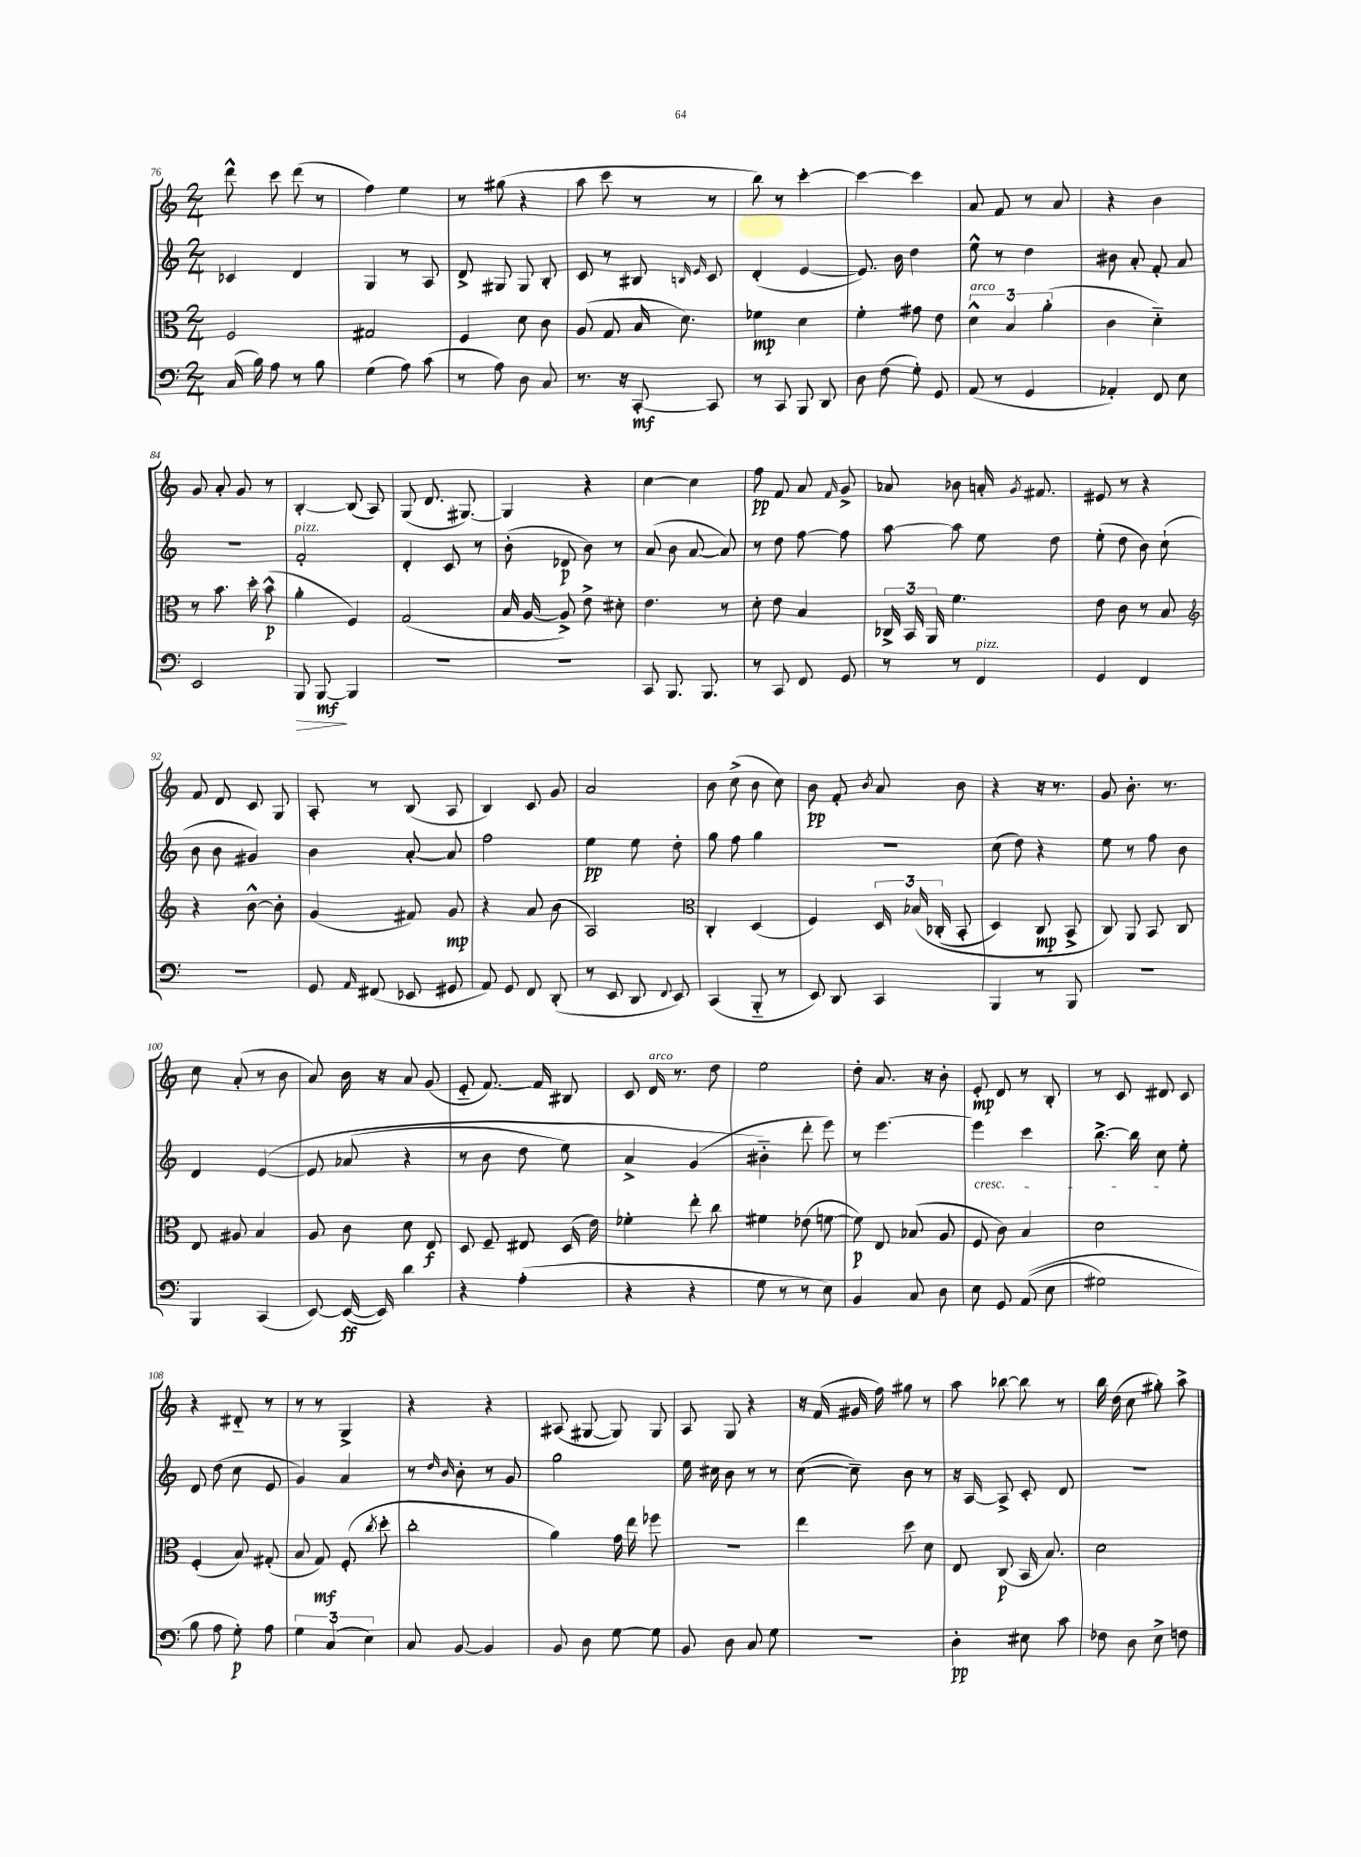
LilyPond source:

<<
\new StaffGroup <<
\new Staff = "s0" {
    \clef treble \key c \major \numericTimeSignature \time 2/4
    \autoBeamOff d'''8-^ c'''8 d'''8( r8 |
    f''4) e''4 |
    r8 gis''8( r4 |
    a''8 c'''8 r8 r8 |
    b''8) r8 c'''4~-. |
    c'''4~ c'''4 |
    a'8 f'8 r8 a'8 |
    r4 b'4 |
    g'8 a'8-. g'8 r8 |
    b4~-. b8( a8) |
    g8( d'8. gis8.~) |
    gis4 r4 |
    c''4~ c''4 |
    f''8\pp f'8 a'8 \grace { f'16 } g'8-> |
    aes'8 bes'8 a'16-. \acciaccatura { g'8 } fis'8. |
    eis'8 r8 r4 |
    f'8 d'8 c'8 g8 |
    a8-. r8 b8( a8 |
    b4) c'8 g'8 |
    a'2 |
    b'8 c''8->( b'8 c''8) |
    b'8\pp f'8-. \acciaccatura { b'8 } a'8 b'8 |
    r4 r16 r8. |
    g'8 b'8.-. r8. |
    c''8 a'8-.( r8 b'8 |
    a'8) b'16 r16 a'8 g'8( |
    e'8-_ f'8.~) f'16 bis8 |
    c'8 d'16^\markup { \italic "arco" } r8. d''8 |
    e''2 |
    d''8-. a'8. r16 b'8-. |
    e'8-.\mp d'8 r8 b8-. |
    r8 c'8 dis'8 c'8 |
    r4 dis'8-_ r8 |
    r8 r8 g4-> |
    r4 r4 |
    ais8( gis8~ gis8) gis8 |
    a8 g8 r4 |
    r16 f'16( gis'16 f''16) gis''8 r8 |
    a''8 bes''8~ bes''8 r8 |
    b''16 d''16( c''8 gis''8-.) a''8-> \bar "|." |
}
\new Staff = "s1" {
    \clef treble \key c \major \numericTimeSignature \time 2/4
    \autoBeamOff ces'4 d'4 |
    g4 r8 a8 |
    d'8-> gis8 gis8 b8-. |
    c'8 r8 bis8 \grace { b16 e'16 } c'8 |
    d'4-.( e'4~ |
    e'8.) b'16 d''4 |
    e''8-^ r8 d''4 |
    bis'8 a'8-. f'8-. a'8 |
    R2 |
    f'2-.^\markup { \italic "pizz." } |
    d'4-. c'8 r8 |
    b'8-.( des'8\p b'8) r8 |
    a'8( b'8 a'8~ a'8) |
    r8 d''8 f''8~ f''8 |
    a''8~ a''8 e''8 d''8 |
    e''8-.( d''8 b'8) c''8-!( |
    b'8 b'8 gis'4) |
    b'4 a'8~-. a'8 |
    f''2 |
    e''4\pp e''8 d''8-. |
    g''8 f''8 g''4 |
    R2 |
    c''8( d''8) r4 |
    e''8 r8 f''8 b'8 |
    d'4 e'4~\( |
    e'8 aes'8( r4 |
    r8 b'8 d''8 e''8) |
    a'4-> g'4( |
    bis'4-_\) d'''8-. e'''8) |
    r8 e'''4.~ |
    e'''4\cresc c'''4 |
    b''8.~-> b''16 c''8\! e''8-. |
    d'8 d''8( c''8 e'8 |
    g'4) a'4 |
    r8 \grace { d''16 b'16 } b'8-. r8 g'8 |
    g''2 |
    e''16 cis''16 b'8 r8 r8 |
    c''8~( c''8--) b'8 r8 |
    r16 a16~ a8-> c'8-. d'8 |
    r2 \bar "|." |
}
\new Staff = "s2" {
    \clef alto \key c \major \numericTimeSignature \time 2/4
    \autoBeamOff f2 |
    gis2 |
    f4 d'8 c'8 |
    a8( g8 b16 d'8.) |
    fes'4\mp d'4 |
    f'4-. gis'8 e'8 |
    \tuplet 3/2 { d'4-^^\markup { \italic "arco" } b4 a'4-.( } |
    c'4 d'4-_) |
    r8 b'8. d''16-. b'8-^\p( |
    a'4-. f4) |
    g2( |
    b16 a16~ a8->) e'8-> dis'8-. |
    e'4. r8 |
    d'8-. e'8 b4 |
    \tuplet 3/2 { ces16-> b,16 a,16 } f'4. |
    e'8 c'8 r8 b8 |
    \clef treble r4 b'8~-^ b'8-. |
    g'4( fis'8) g'8\mp |
    r4 a'8 b'8( |
    a2) |
    \clef alto c4-. d4( |
    f4) \tuplet 3/2 { d16 bes16\( ces16-.( } b,8-. |
    d4) c8\mp b,8-> |
    c8\) a,8 b,8 c8 |
    e8 ais8 b4 |
    a8 c'8 d'8 e8\f |
    d8 f8-- eis8 d16( e'16) |
    fes'4-. e''8-. c''8 |
    fis'4 ees'8( f'8~ |
    f'8\p) e8 bes8( a8 |
    f8 c'8) b4 |
    d'2 |
    f4-.( b8) gis8-.( |
    b8 g8\mf) f8-.( \acciaccatura { c''8 } d''8-. |
    c''2-. |
    a'4) g'16 e''16 fes''8 |
    R2 |
    e''4 d''8 d'8 |
    e8 c8\p( b,16 b8.) |
    d'2 \bar "|." |
}
\new Staff = "s3" {
    \clef bass \key c \major \numericTimeSignature \time 2/4
    \autoBeamOff c16( b16) a8 r8 b8 |
    g4( a8) c'8( |
    r8 a8) d8 c8 |
    r8. r16 c,8~-.\mf c,8 |
    r8 c,8 b,,8 d,8 |
    d8 f8( g8-.) g,8 |
    a,8( r8 g,4 |
    aes,4-.) f,8 e8 |
    e,2 |
    b,,8\> b,,8~\mf\! b,,4 |
    R2 |
    R2 |
    c,8 b,,8. b,,8. |
    r8 c,8 f,8 g,8 |
    r8 r8 f,4^\markup { \italic "pizz." } |
    g,4 f,4 |
    r2 |
    g,8 \grace { a,16 } fis,8( ees,8 gis,8 |
    a,8) g,8 f,8 d,8-.( |
    r8 e,8 d,8 \appoggiatura { f,8 } e,8) |
    c,4( b,,8-_ r8 |
    e,8) d,8 c,4 |
    b,,4 r8 b,,8 |
    r2 |
    b,,4 c,4( |
    e,8~) e,16~\ff( e,16) d'4 |
    r4 a4-.( |
    r4 r4 |
    g8 r8 r8 e8) |
    b,4 c8 d8 |
    e8 g,8 a,8(\( e8 |
    gis2) |
    b8 a8 g8-.\p\) a8 |
    \tuplet 3/2 { g4 c4( e4) } |
    c8 b,8~ b,4 |
    b,8 d8 g8~ g8 |
    b,8 d8 c8 g8 |
    r2 |
    d4-.\pp eis8 c'8 |
    fes8 d8 e8-> f8 \bar "|." |
}
>>
>>
\layout { \context { \Score currentBarNumber = #76 } }
